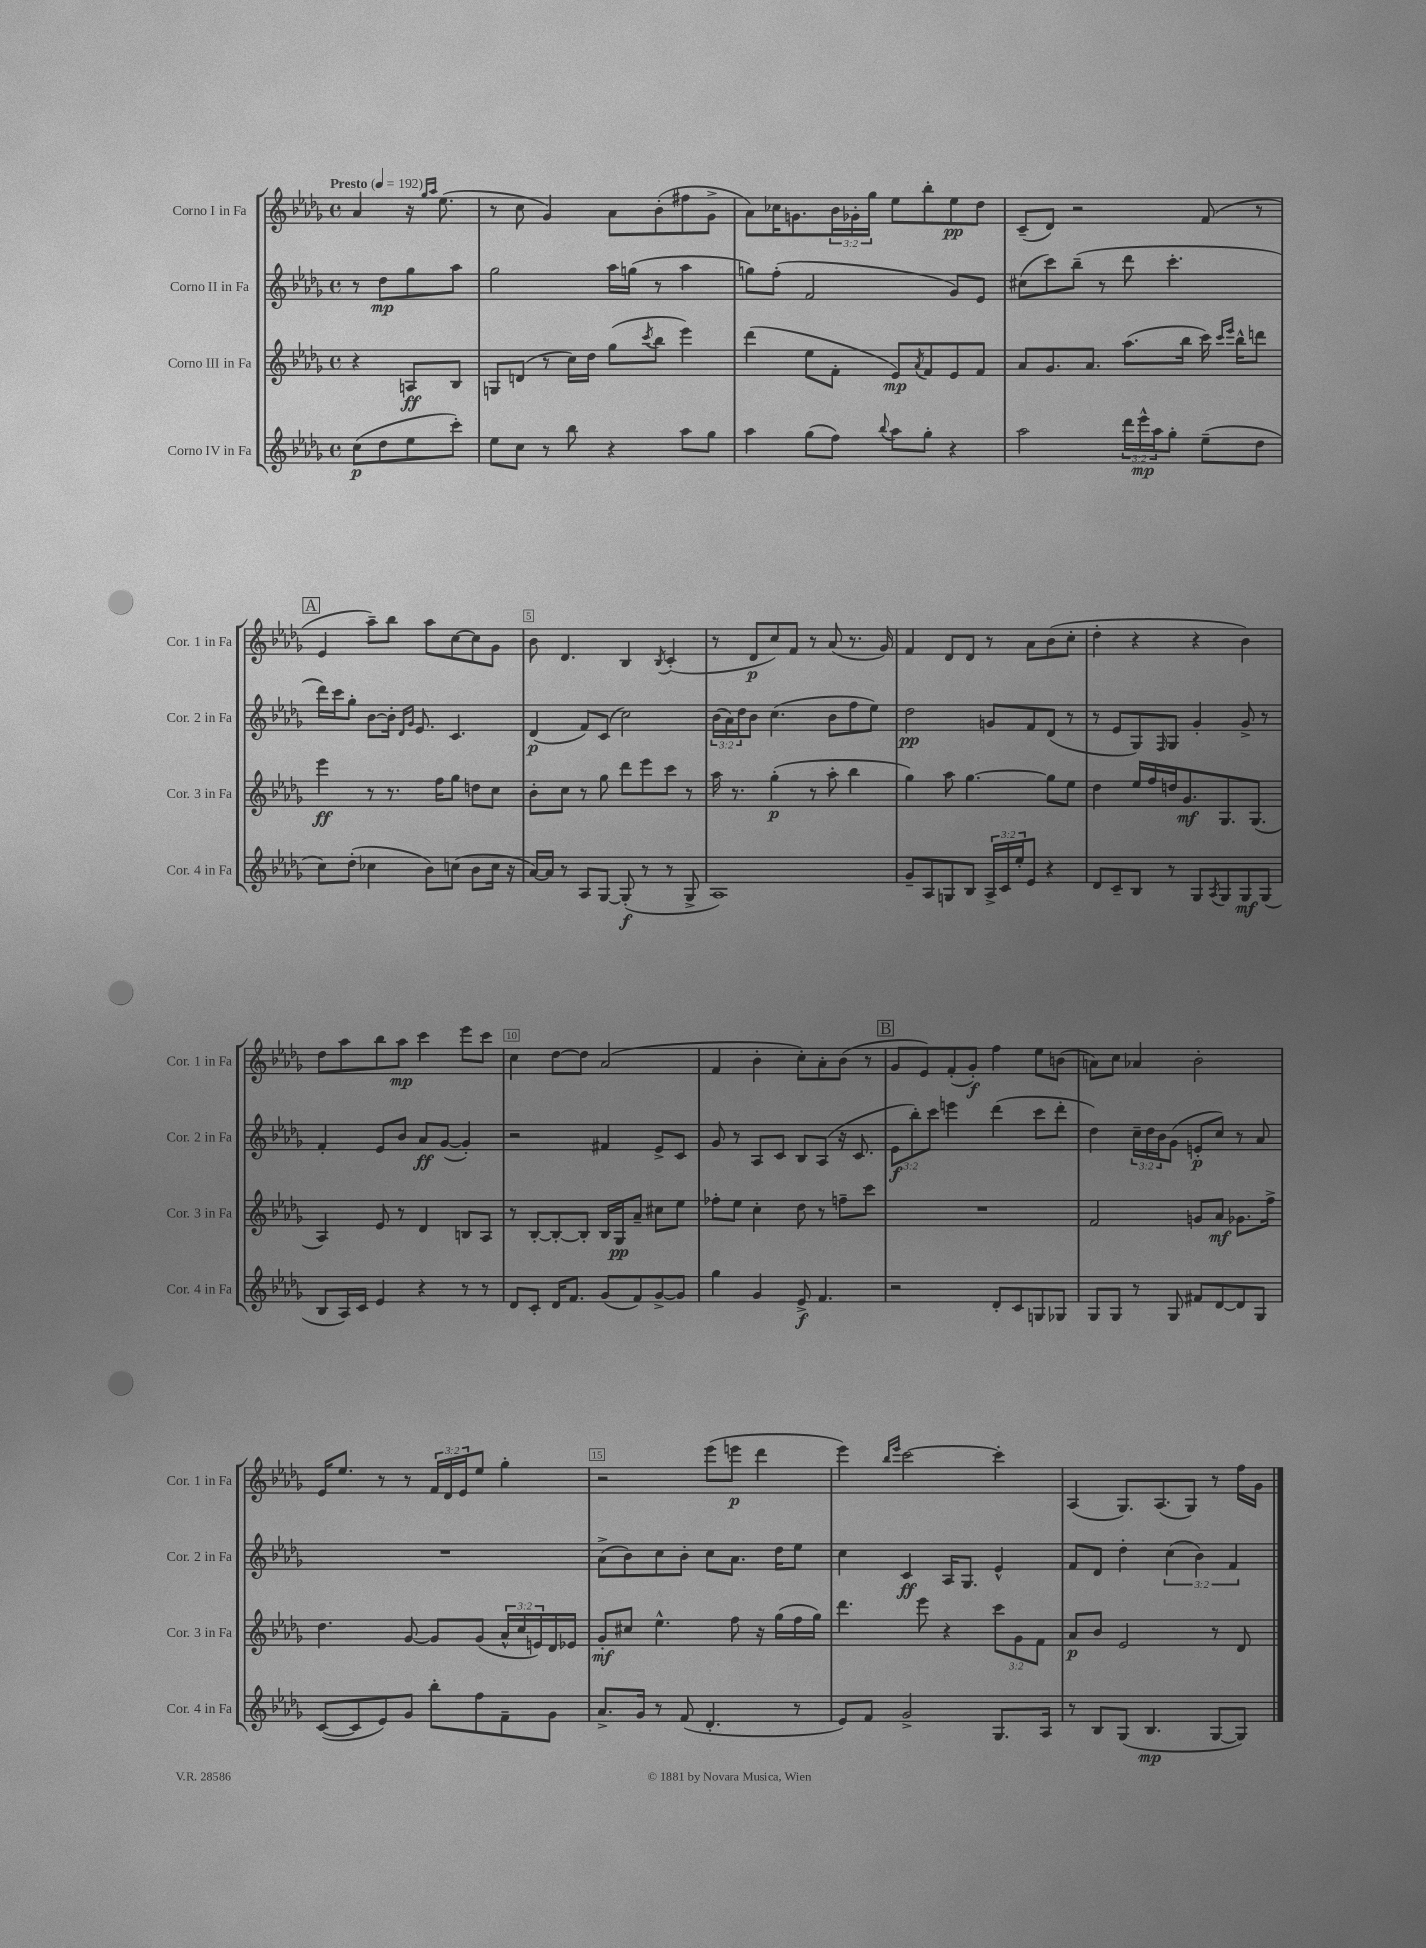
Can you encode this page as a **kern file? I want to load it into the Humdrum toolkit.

**kern	**kern	**kern	**kern
*staff4	*staff3	*staff2	*staff1
*clefG2	*clefG2	*clefG2	*clefG2
*k[b-e-a-d-g-]	*k[b-e-a-d-g-]	*k[b-e-a-d-g-]	*k[b-e-a-d-g-]
*M4/4	*M4/4	*M4/4	*M4/4
*met(c)	*met(c)	*met(c)	*met(c)
*MM192	*MM192	*MM192	*MM192
(8cc	4r	8r	4a-
8dd-	.	8dd-	.
8ee-	8A	8gg-	16r
.	.	.	16qqgg-
.	.	.	16qqaa-
.	.	.	(8.ee-
8ccc')	8B-	8aa-	.
=	=	=	=
8ee-	8G	2gg-	8r
8cc	(8d	.	8cc
8r	8r	.	4g-)
8bb-	16cc)	.	.
.	16dd-	.	.
4r	(8gg-	16aa-	8a-
.	.	(16gg	.
.	8qccc	.	.
.	8bb-	8r	(8b-'
8aa-	4eee-)	4aa-	8ff#
8gg-	.	.	8g-^
=	=	=	=
4aa-	(4ddd-	8gg)	8a-)
.	.	(8ff'	16cc-
.	.	.	8.g
(8gg-	8ee-	2f	.
8ff)	8f'	.	24b-
.	.	.	24g-'
.	.	.	24gg-
8qqbb-	.	.	.
8aa-	8e-)	.	8ee-
.	8qa-	.	.
8gg-'	8f	.	8bb-'
4r	8e-	8g-)	8ee-
.	8f	8e-	8dd-
=	=	=	=
2aa-	8a-	(8cc#	(8c~
.	8.g-	8ccc)	8d-)
.	.	(8bb-~	2r
.	8.a-	.	.
.	.	8r	.
24ddd-	(8.aa-	8ddd-	.
24eee-^^	.	.	.
24aa-	.	.	.
8gg-'	.	4.ccc'	.
.	16bb-	.	.
(8ee-~	16ccc)	.	(8f
.	16qqccc	.	.
.	16qqeee-	.	.
.	16bb-^^	.	.
8dd-	8ddd	.	8r
=	=	=	=
8cc)	4eee-	16ddd-)	4e-
.	.	16ccc	.
(8dd-'	.	8gg-'	.
4cc-	8r	[8b-	8aa-~)
.	8.r	16b-']	8bb-
.	.	16qqd-	.
.	.	16qqg-	.
.	.	8.e-	.
8b-)	.	.	8aa-
.	16ff	.	.
(8cc	8gg-	4.c	[8cc
8b-	8dd	.	8cc]
16cc	8cc	.	8g-
16r	.	.	.
=	=	=	=
[16a-)	8b-'	(4d-	8b-
16a-]	.	.	.
8r	8cc	.	4.d-
8A-	8r	8f)	.
[8G-	8gg-	(8c	.
(8G-']	8ddd-	2cc)	4B-
8r	8eee-	.	.
.	.	.	8qB-
8r	8ccc	.	(4c'
8G-^	8r	.	.
=	=	=	=
1A-)	16aa-	(24b-	8r
.	.	24a-)	.
.	8.r	.	.
.	.	24dd-	.
.	.	8b-	8d-
.	(4gg-'	(4.cc	8cc)
.	.	.	8f
.	8r	.	8r
.	8aa-'	8b-	(8a-
.	4bb-	8ff	8.r
.	.	8ee-)	.
.	.	.	16g-)
=	=	=	=
8g-~	4gg-)	2dd-	4f
8A-	.	.	.
8G	8aa-	.	8d-
8B-	[4.gg-	.	8d-
24A-^	.	8g	8r
24c	.	.	.
24ee-'	.	.	.
8e-	.	8f	8a-
4r	8gg-]	(8d-	(8b-
.	8ee-	8r	8cc'
=	=	=	=
8d-	4dd-	8r	4dd-'
8c~	.	8e-	.
8B-	16ee-	8G-)	4r
.	16ff	.	.
.	.	16qqF	.
8r	16dd	8G-	.
.	8.g-	.	.
8G-	.	4g-'	4r
8qA-	.	.	.
8G-	8.G-	.	.
8G-	.	8g-^	4b-)
.	(8.G-	.	.
(8G-	.	8r	.
=	=	=	=
8B-	4A-)	4f'	8dd-
16A-)	.	.	8aa-
16c	.	.	.
4e-	8e-	8e-	8bb-
.	8r	8b-	8aa-
4r	4d-	8a-	4ccc
.	.	([8g-	.
8r	8B	4g-'])	8eee-
8r	8A-	.	8ccc
=	=	=	=
8d-	8r	2r	4cc
8c'	[8B-'	.	.
16d-	8B-'_	.	[8dd-
8.f	.	.	.
.	8B-']	.	8dd-]
(8g-	16B-	4f#	(2a-
.	16G-	.	.
8f)	8a-~	.	.
[8g-^	8cc#	8e-^	.
8g-]	8ee-	8c	.
=	=	=	=
4gg-	8ff-'	8g-	4f
.	8ee-	8r	.
4g-	4cc'	8A-	4b-'
.	.	8c	.
8e-^	8dd-	8B-	8cc')
4.f	8r	(8A-	8a-'
.	8ff~	16r	(8b-
.	.	8.c	.
.	8ccc	.	8r
=	=	=	=
2r	1r	12e-	8g-
.	.	12bb-')	.
.	.	.	8e-)
.	.	12ccc	.
.	.	4eee	(8f'
.	.	.	8g-')
8d-'	.	(4ddd-	4ff
8c	.	.	.
8G	.	8ccc	8ee-
8G-	.	8ddd-'	(8b
=	=	=	=
8G-	2f	4dd-)	8a)
8G-	.	.	8cc
8r	.	24cc~	4a-
.	.	24dd-	.
.	.	24b-	.
8G-	.	(8g-	.
8f#	8g	8e'	2b-'
[8d-	8a-	8cc)	.
8d-]	8.g-	8r	.
8G-	.	8a-	.
.	16ff^	.	.
=	=	=	=
([8c	4.dd-	1r	16e-
.	.	.	8.ee-
8c]	.	.	.
8e-)	.	.	8r
8g-	[8g-	.	8r
8bb-'	8g-]	.	24f
.	.	.	24d-
.	.	.	24e-
8ff	(8g-	.	8ee-
8f~	24a-^^	.	4gg-'
.	24cc	.	.
.	24e)	.	.
8g-	16d-	.	.
.	16e-	.	.
=	=	=	=
8.a-^	8g-'	(8a-^	2r
.	8cc#	8b-)	.
16g-	.	.	.
8r	4.ee-^^	8cc	.
(8f	.	8b-'	.
4.d-'	.	8cc	(8eee-
.	8ff	8.a-	8eee
.	16r	.	4ddd-
.	(16gg-	16dd-	.
8r	16ff	8ee-	.
.	16gg-)	.	.
=	=	=	=
8e-)	4.ddd-	4cc	4eee-)
8f	.	.	.
.	.	.	16qqbb-
.	.	.	16qqeee-
2g-^	.	4c	[2ccc
.	8eee-	.	.
.	4r	16A-	.
.	.	8.G-	.
8.G-	12ccc	4e-^^	4ccc']
.	12g-	.	.
.	12f	.	.
16A-	.	.	.
=	=	=	=
8r	8a-	8f	(4A-
8B-	8b-	8d-	.
(8G-	2e-	4dd-'	8.G-)
4.B-	.	.	.
.	.	.	(8.A-
.	.	(6cc	.
.	.	.	8G-)
.	.	6b-)	.
[8G-	8r	.	8r
.	.	6f	.
8G-])	8d-	.	16ff
.	.	.	16g-
==	==	==	==
*-	*-	*-	*-
